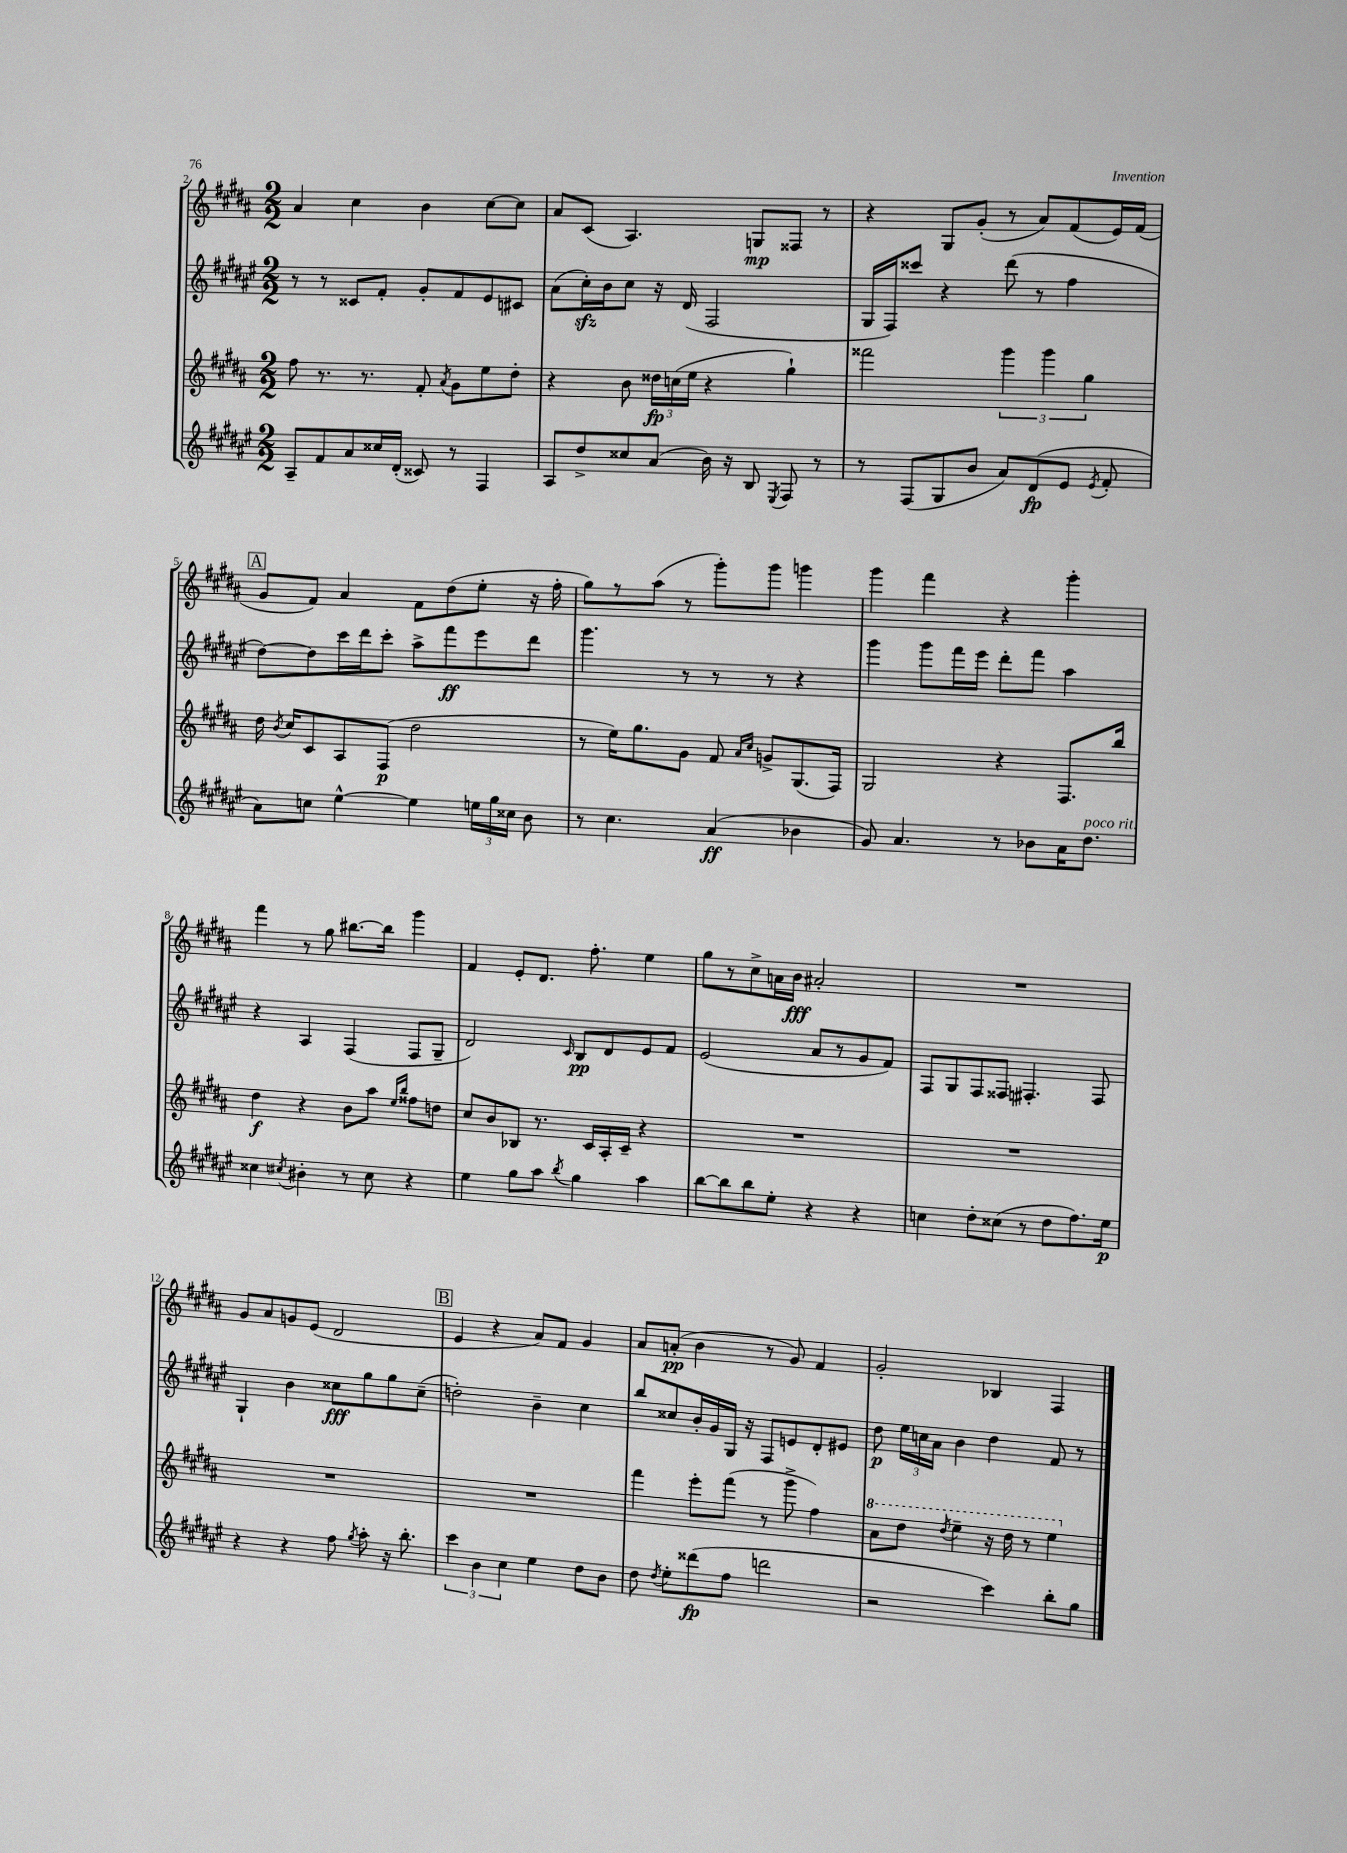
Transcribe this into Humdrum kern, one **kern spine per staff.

**kern	**kern	**kern	**kern
*staff4	*staff3	*staff2	*staff1
*clefG2	*clefG2	*clefG2	*clefG2
*k[f#c#g#d#a#e#]	*k[f#c#g#d#a#]	*k[f#c#g#d#a#e#]	*k[f#c#g#d#a#]
*M2/2	*M2/2	*M2/2	*M2/2
8A#~	8ff#	8r	4a#
8f#	8.r	8r	.
8a#	.	8c##	4cc#
.	8.r	.	.
16cc##	.	8f#'	.
(16d#'	.	.	.
8c##)	8f#'	8g#'	4b
.	8qa#	.	.
8r	8g#	8f#	.
4F#	8ee	8e#	[8cc#
.	8dd#'	8c#	8cc#]
=	=	=	=
8A#	4r	(8a#	8a#
8dd#^	.	16cc#')	(8c#
.	.	16b	.
8cc##	8b	8cc#	4.A#)
(8a#	24dd##	16r	.
.	(24cc	.	.
.	.	(16d#	.
.	24ee	.	.
16b)	4r	2F#	.
16r	.	.	.
8B	.	.	8G
8qE#	.	.	.
8F#	4gg#`)	.	8F##
8r	.	.	8r
=	=	=	=
8r	2fff##	16G#	4r
.	.	16F#)	.
(8F#	.	8ccc##	.
8G#	.	4r	8G#
8b	.	.	(8g#'
8a#)	6ggg#	(8ddd#	8r
(8d#	.	8r	8a#)
.	6ggg#	.	.
8e#	.	4ff#	(8f#
.	6gg#	.	.
8qe#	.	.	.
8f#'	.	.	16e)
.	.	.	(16f#
=	=	=	=
8a#)	16dd#	[8dd#)	8g#
.	8qb	.	.
.	16cc#	.	.
8cc	8c#	8dd#]	8f#)
[4ee#^^	8A#	16ccc#	4a#
.	.	16ddd#	.
.	(8F#	8ccc#'	.
4ee#]	2dd#	8aa#^	8f#
.	.	8fff#	(8dd#
24ee	.	8eee#	8ee'
24gg#	.	.	.
24cc##	.	.	.
8b	.	8ddd#	16r
.	.	.	16ff#'
=	=	=	=
8r	8r	4.ggg#	8gg#)
4.cc#	16ee)	.	8r
.	8.gg#	.	.
.	.	.	(8aa#
.	8g#	8r	8r
(4a#	8f#	8r	8ggg#')
.	16qqa#	.	.
.	16qqcc#	.	.
.	8g^	8r	8ggg#
4b-	(8.G#	4r	4ggg
.	16F#)	.	.
=	=	=	=
8g#)	2G#	4ggg#	4ggg#
4.a#	.	.	.
.	.	8ggg#	4fff#
.	.	16fff#	.
.	.	16eee#	.
8r	4r	8ddd#'	4r
8b-	.	8fff#	.
16a#	8.F#	4aa#	4ggg#'
8.dd#	.	.	.
.	16bb	.	.
=	=	=	=
4cc##	4dd#	4r	4fff#
8qcc#	.	.	.
4b#'	4r	4A#	8r
.	.	.	8gg#
8r	8b	(4F#	[8.bb#
8cc#	8aa#	.	.
.	.	.	16bb#]
.	16qqee	.	.
.	16qqbb	.	.
4r	8ff##	8F#	4ggg#
.	8dd	8G#~	.
=	=	=	=
4ee#	8cc#	2d#)	4f#
.	8b	.	.
8gg#	8B-	.	8e'
8aa#	8.r	.	8.d#
8qbb	.	16qqc#	.
4gg#	.	8B	.
.	16c#	.	8.ff#'
.	16A#'	8d#	.
.	16c#~	.	.
4aa#	4r	8e#	4ee
.	.	8f#	.
=	=	=	=
[8bb	1r	(2e#	8gg#
8bb]	.	.	8r
8bb	.	.	8cc#^
8ee#'	.	.	16a
.	.	.	16b
4r	.	8a#	2a#'
.	.	8r	.
4r	.	8g#	.
.	.	8f#)	.
=	=	=	=
4cc	1r	8F#	1r
.	.	8G#	.
8dd#'	.	8F#	.
(8cc##	.	8F##	.
8r	.	4.F#'	.
8dd#	.	.	.
8.ff#)	.	.	.
.	.	8F#	.
16ee#	.	.	.
=	=	=	=
4r	1r	4G#`	8g#
.	.	.	8a#
4r	.	4b	8g
.	.	.	(8e
8ff#	.	8cc##	2d#
8qgg#	.	.	.
8aa#'	.	8gg#	.
16r	.	8gg#	.
8.bb'	.	.	.
.	.	(8cc##~	.
=	=	=	=
6ccc#	1r	2dd')	4e
6b	.	.	.
.	.	.	4r
6cc#	.	.	.
4ee#	.	4b~	8a#)
.	.	.	8f#
8dd#	.	4cc#	4g#
8b	.	.	.
=	=	=	=
8dd#	4fff#	8bb	8a#
8qdd#	.	.	.
8ee#'	.	8cc##	(8a'
(8ddd##	8eee'	16b'	4b
.	.	16g#	.
8ff#	(8fff#	16G#	.
.	.	16r	.
2ddd	8r	8F#	8r
.	8ggg#^	8e	8g#)
.	4ff#)	8d#'	4f#
.	.	8e#	.
=	=	=	=
2r	8aa#	8dd#	2g#'
.	8ddd#	24ee#	.
.	.	24cc	.
.	.	24a#	.
.	8qddd#	.	.
.	4eee~	4b	.
4ccc#)	16r	4dd#	4B-
.	16ddd#	.	.
.	8r	.	.
8bb'	4eee	8f#	4F#
8gg#	.	8r	.
==	==	==	==
*-	*-	*-	*-
